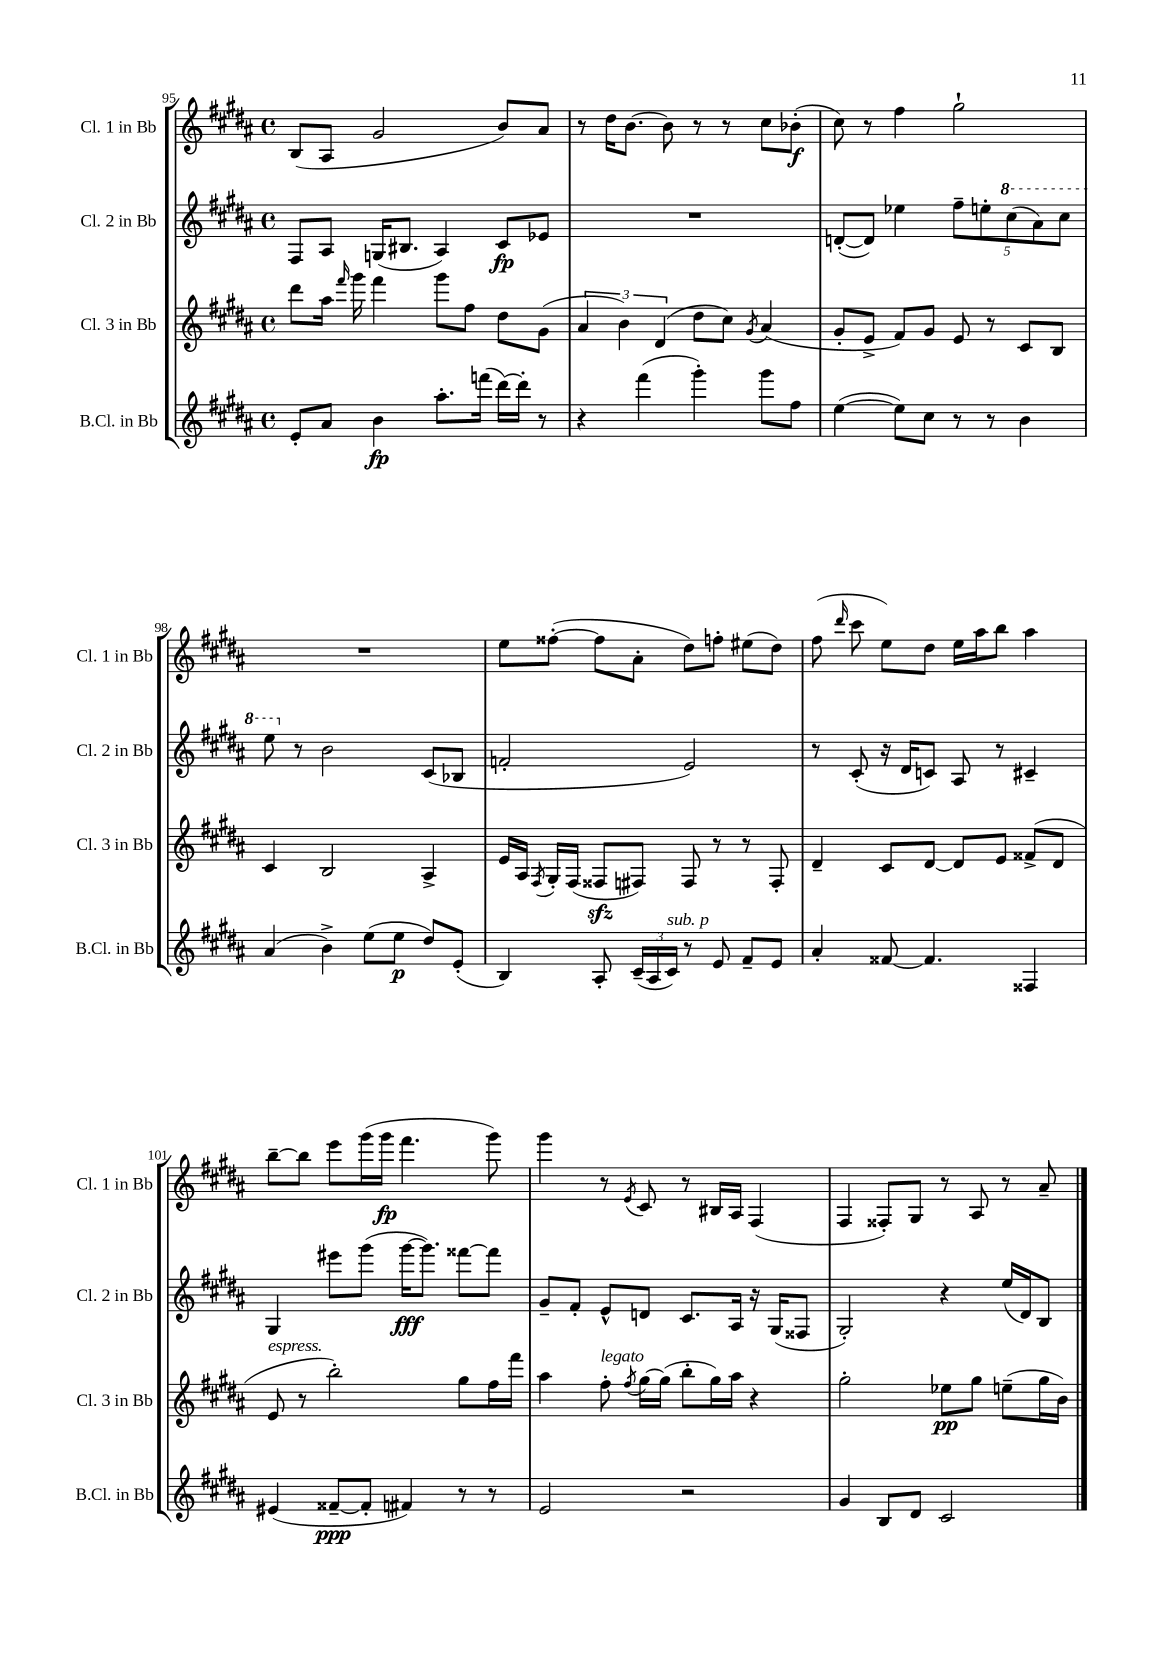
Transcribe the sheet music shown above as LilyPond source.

<<
\new StaffGroup <<
\new Staff = "s0" \with { instrumentName = "Cl. 1 in Bb" shortInstrumentName = "Cl. 1 in Bb" } {
    \clef treble \key b \major \defaultTimeSignature \time 4/4
    \autoBeamOff b8[( ais8] gis'2 b'8[) ais'8] |
    r8 dis''16[ b'8.]~ b'8 r8 r8 cis''8[ bes'8]-.\f( |
    cis''8) r8 fis''4 gis''2-! |
    R1 |
    e''8[ fisis''8]~-.( fisis''8[ ais'8]-. dis''8[) f''8]-. eis''8[( dis''8]) |
    fis''8( \grace { dis'''16 } cis'''8 e''8[) dis''8] e''16[ ais''16 b''8] ais''4 |
    b''8[~-- b''8] e'''8[ gis'''16( gis'''16]\fp fis'''4. gis'''8) |
    gis'''4 r8 \acciaccatura { e'8 } cis'8 r8 bis16[ ais16] fis4( |
    fis4 fisis8[-.) gis8] r8 ais8 r8 ais'8-- \bar "|." |
}
\new Staff = "s1" \with { instrumentName = "Cl. 2 in Bb" shortInstrumentName = "Cl. 2 in Bb" } {
    \clef treble \key b \major \defaultTimeSignature \time 4/4
    \autoBeamOff fis8[ ais8] g16[( bis8.] ais4) cis'8[\fp ees'8] |
    R1 |
    d'8[~-.( d'8]) ees''4 \tuplet 5/4 { fis''8[-- e''8-. \ottava #1 cis'''8( ais''8) cis'''8] } |
    e'''8 \ottava #0 r8 b'2 cis'8[( bes8] |
    f'2-. e'2) |
    r8 cis'8-.( r16 dis'16[ c'8]) ais8 r8 cis'4-- |
    gis4 eis'''8[ gis'''8]( gis'''16[~\fff gis'''8.]) fisis'''8[~ fisis'''8] |
    gis'8[-- fis'8]-. e'8[-^ d'8] cis'8.[ ais16] r16 gis16[( fisis8] |
    gis2-.) r4 e''16[( dis'16) b8] \bar "|." |
}
\new Staff = "s2" \with { instrumentName = "Cl. 3 in Bb" shortInstrumentName = "Cl. 3 in Bb" } {
    \clef treble \key b \major \defaultTimeSignature \time 4/4
    \autoBeamOff dis'''8[ ais''16] \grace { fis'''16 } gis'''16 fis'''4 gis'''8[ fis''8] dis''8[ gis'8]( |
    \tuplet 3/2 { ais'4 b'4) dis'4( } dis''8[ cis''8]) \acciaccatura { gis'8 } ais'4( |
    gis'8[-. e'8]-> fis'8[) gis'8] e'8 r8 cis'8[ b8] |
    cis'4 b2 ais4-> |
    e'16[ ais16] \acciaccatura { fis8 } gis16[-. fis16]( fisis8[\sfz fis8]) fis8 r8 r8 fis8-. |
    dis'4-- cis'8[ dis'8]~ dis'8[ e'8] fisis'8[->( dis'8] |
    e'8^\markup { \italic "espress." } r8 b''2-.) gis''8[ fis''16 fis'''16] |
    ais''4 fis''8-.^\markup { \italic "legato" } \acciaccatura { fis''8 } gis''16[~ gis''16]( b''8[-. gis''16) ais''16] r4 |
    gis''2-. ees''8[\pp gis''8] e''8[--( gis''16 b'16]) \bar "|." |
}
\new Staff = "s3" \with { instrumentName = "B.Cl. in Bb" shortInstrumentName = "B.Cl. in Bb" } {
    \clef treble \key b \major \defaultTimeSignature \time 4/4
    \autoBeamOff e'8[-. ais'8] b'4\fp ais''8.[-. f'''16]( dis'''16[~) dis'''16]-. r8 |
    r4 fis'''4( gis'''4-.) gis'''8[ fis''8] |
    e''4~( e''8[) cis''8] r8 r8 b'4 |
    ais'4( b'4->) e''8[( e''8]\p dis''8[) e'8]-.( |
    b4) ais8-. \tuplet 3/2 { cis'16[--( ais16 cis'16]^\markup { \italic "sub. p" }) } r8 e'8 fis'8[-- e'8] |
    ais'4-. fisis'8~ fisis'4. fisis4 |
    eis'4( fisis'8[~--\ppp fisis'8]-. fis'4) r8 r8 |
    e'2 r2 |
    gis'4 b8[ dis'8] cis'2 \bar "|." |
}
>>
>>
\layout { \context { \Score currentBarNumber = #95 } }
